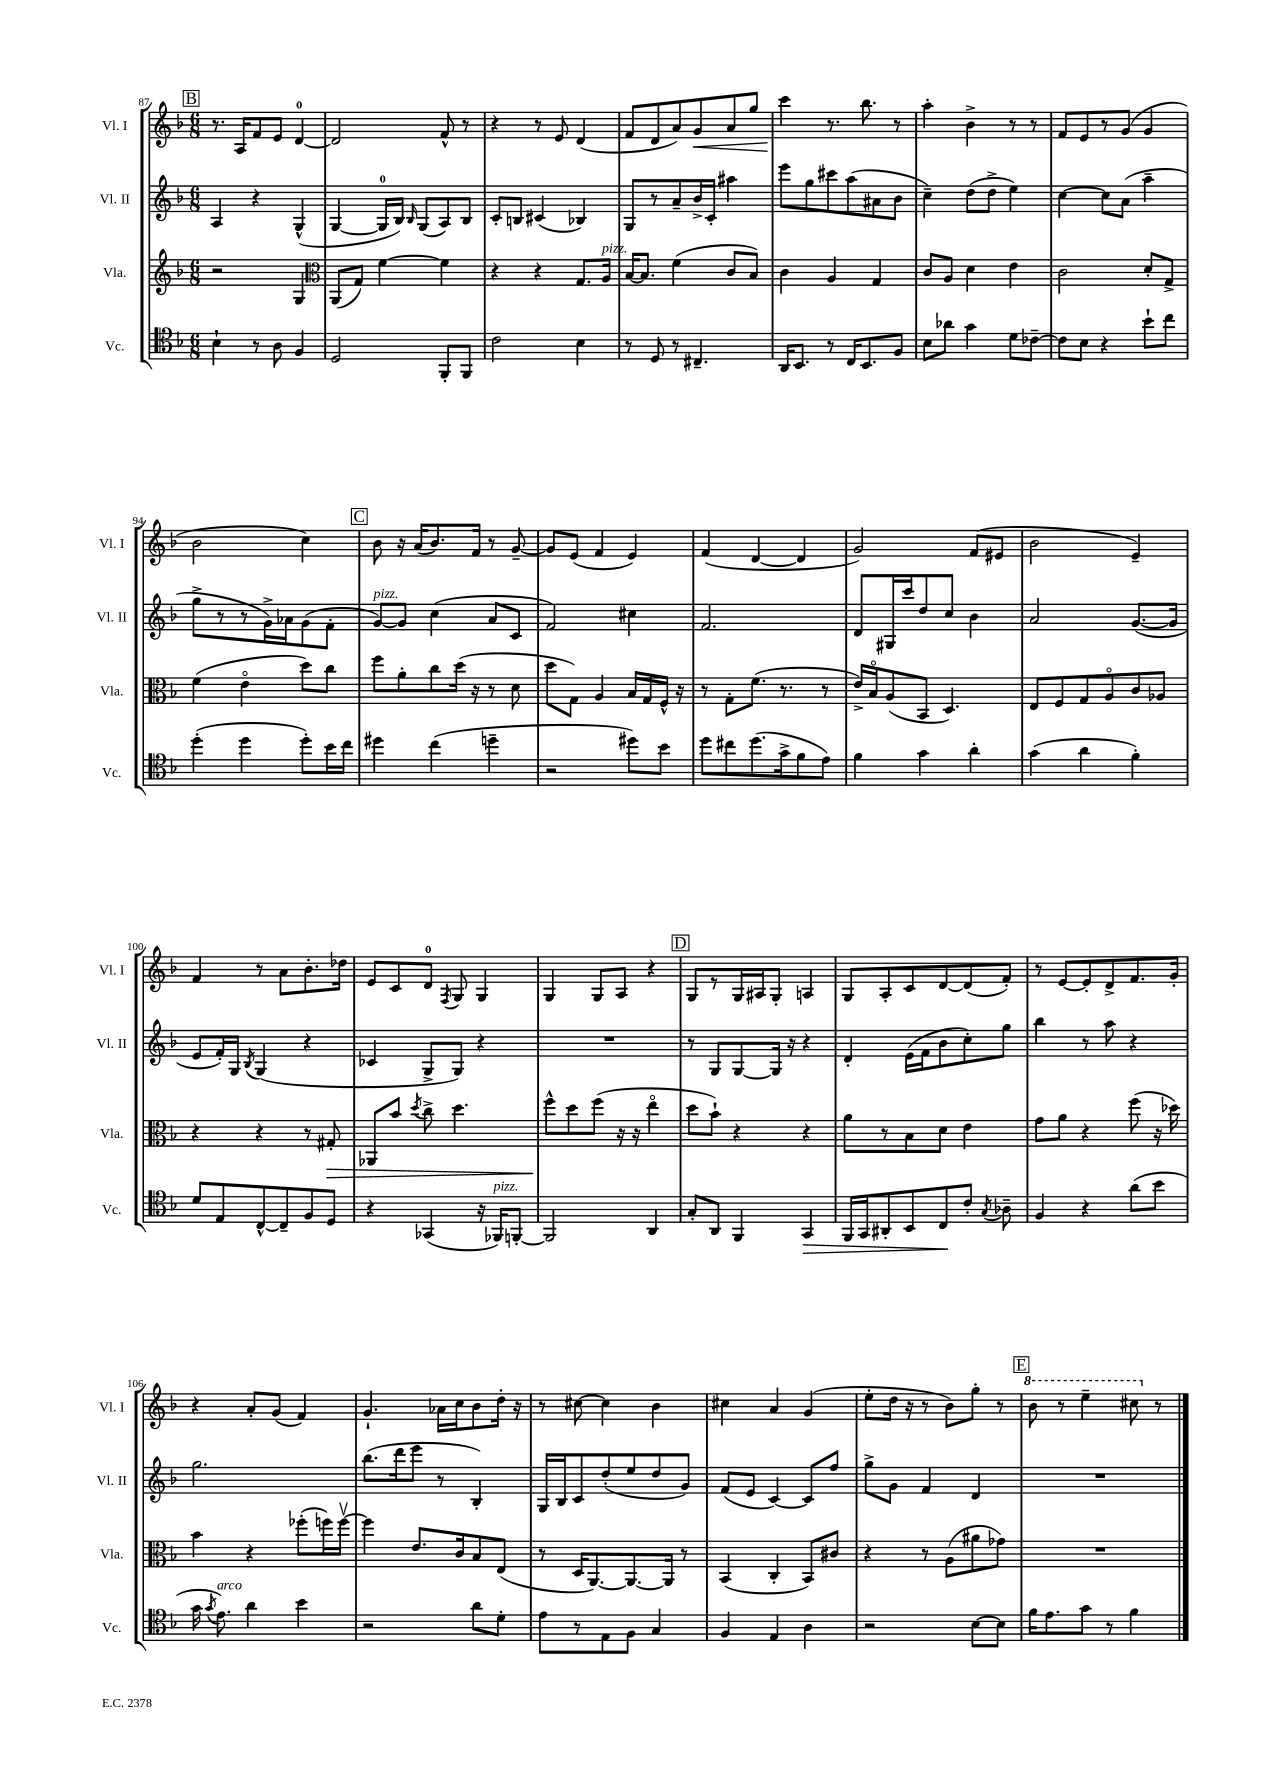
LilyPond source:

<<
\new StaffGroup <<
\new Staff = "s0" \with { instrumentName = "Vl. I" shortInstrumentName = "Vl. I" } {
    \clef treble \key f \major \numericTimeSignature \time 6/8
    \autoBeamOff \mark \markup { \box "B" } r8. a16[ f'8 e'8] d'4-0~ |
    d'2 f'8-^ r8 |
    r4 r8 e'8 d'4( |
    f'8[ d'8 a'8) g'8\< a'8 g''8] |
    c'''4\! r8. bes''8. r8 |
    a''4-. bes'4-> r8 r8 |
    f'8[ e'8 r8 g'8]( g'4 |
    bes'2 c''4) |
    \mark \markup { \box "C" } bes'8 r16 a'16[( bes'8.) f'16] r8 g'8~-- |
    g'8[ e'8]( f'4 e'4) |
    f'4( d'4~ d'4 |
    g'2) f'8[( eis'8] |
    bes'2 e'4--) |
    f'4 r8 a'8[ bes'8.-. des''16] |
    e'8[ c'8 d'8]-0 \acciaccatura { f8 } g8 g4 |
    g4 g8[ a8] r4 |
    \mark \markup { \box "D" } g8[ r8 g16 ais16 g8]-. a4 |
    g8[ a8-. c'8 d'8~ d'8( f'8]-.) |
    r8 e'8[~ e'8-. d'8-> f'8. g'16]-. |
    r4 a'8[-. g'8]( f'4) |
    g'4.-! aes'16[ c''16 bes'8 d''16]-. r16 |
    r8 cis''8~ cis''4 bes'4 |
    cis''4 a'4 g'4( |
    e''8[-. d''16] r16 r8 bes'8[) g''8]-. r8 |
    \mark \markup { \box "E" } \ottava #1 bes''8 r8 e'''4-- cis'''8 \ottava #0 r8 \bar "|." |
}
\new Staff = "s1" \with { instrumentName = "Vl. II" shortInstrumentName = "Vl. II" } {
    \clef treble \key f \major \numericTimeSignature \time 6/8
    \autoBeamOff \mark \markup { \box "B" } a4 r4 g4-^( |
    g4~ g16[-0 bes16]) \grace { bes16 } g8[( a8) bes8] |
    c'8[-. b8] cis'4( bes4) |
    g8[ r8 a'8-- bes'16-> c'16]-. ais''4 |
    e'''8[ g''8 cis'''8 a''8( ais'8 bes'8] |
    c''4--) d''8[( d''8]-> e''4) |
    c''4~ c''8[ a'8]( a''4-- |
    g''8[-> r8 r8 g'16->) aes'16 g'8( f'8]-. |
    \mark \markup { \box "C" } g'8[~^\markup { \italic "pizz." }) g'8] c''4( a'8[ c'8] |
    f'2) cis''4 |
    f'2. |
    d'8[ gis16 c'''16 d''8 c''8] bes'4 |
    a'2 g'8.[~( g'16] |
    e'8[ f'16-.) g16] \acciaccatura { bes8 } g4( r4 |
    ces'4 g8[-> g8]) r4 |
    R2. |
    \mark \markup { \box "D" } r8 g8[ g8~ g16] r16 r4 |
    d'4-. e'16[( f'16 bes'8 c''8-.) g''8] |
    bes''4 r8 a''8 r4 |
    g''2. |
    bes''8.[( d'''16 e'''8] r8 bes4-.) |
    g16[ bes16 c'8 d''8-.( e''8 d''8 g'8]) |
    f'8[( e'8] c'4~) c'8[ f''8] |
    g''8[-> g'8] f'4 d'4 |
    \mark \markup { \box "E" } R2. \bar "|." |
}
\new Staff = "s2" \with { instrumentName = "Vla." shortInstrumentName = "Vla." } {
    \clef treble \key f \major \numericTimeSignature \time 6/8
    \autoBeamOff \mark \markup { \box "B" } r2 g4 |
    \clef alto a,8[( g8]) f'4~ f'4 |
    r4 r4 g8.[ a16]^\markup { \italic "pizz." } |
    bes16[~ bes8.] f'4( c'8[ bes8]) |
    c'4 a4 g4 |
    c'8[ a8] d'4 e'4 |
    c'2 d'8[-. g8]-> |
    f'4( e'4\flageolet d''8[) c''8] |
    \mark \markup { \box "C" } f''8[ a'8-. c''8 d''16]( r16 r8 d'8 |
    d''8[ g8]) a4 bes16[ g16 f16]-^ r16 |
    r8 g8[-. f'8.]( r8. r8 |
    e'16[->) bes16\flageolet a8( bes,8] d4.) |
    e8[ f8 g8 a8\flageolet c'8 aes8] |
    r4 r4 r8 gis8-.\> |
    aes,8[ bes'8] \acciaccatura { d''8 } c''8-> d''4. |
    f''8[-^\! d''8 f''8]( r16 r16 e''4\flageolet |
    \mark \markup { \box "D" } d''8[ bes'8]-!) r4 r4 |
    a'8[ r8 bes8 d'8] e'4 |
    g'8[ a'8] r4 f''8( r16 des''16) |
    bes'4 r4 fes''8[-.( f''16) f''16]~\upbow |
    f''4 e'8.[ c'16 bes8 e8]( |
    r8 d16[ a,8.~) a,8.~ a,16] r8 |
    bes,4( c4-. bes,8[) cis'8] |
    r4 r8 a8[( ais'8 ges'8]) |
    \mark \markup { \box "E" } R2. \bar "|." |
}
\new Staff = "s3" \with { instrumentName = "Vc." shortInstrumentName = "Vc." } {
    \clef tenor \key f \major \numericTimeSignature \time 6/8
    \autoBeamOff \mark \markup { \box "B" } bes4-! r8 a8 f4 |
    d2 f,8[-. f,8] |
    c'2 bes4 |
    r8 d8 r8 cis4.-- |
    a,16[ bes,8.] r8 c16[ bes,8. f8] |
    bes8[ aes'8] g'4 d'8[ ces'8]~-- |
    ces'8[ bes8] r4 bes'8[-! c''8] |
    d''4-.( d''4 d''8[-.) bes'16 c''16] |
    \mark \markup { \box "C" } dis''4 c''4( d''4-- |
    r2 dis''8[) bes'8] |
    d''8[ cis''8 d''8.( g'16-> f'8 e'8]) |
    f'4 g'4 a'4-. |
    g'4( a'4 f'4-.) |
    d'8[ e8 c8~-^ c8-- f8 d8] |
    r4 ges,4( r16 fes,16[^\markup { \italic "pizz." }) f,8]~-. |
    f,2 a,4 |
    \mark \markup { \box "D" } g8[-. a,8] f,4 g,4\> |
    f,16[ g,16 ais,8-. bes,8 c8\! c'8]-. \acciaccatura { g8 } aes8-- |
    f4 r4 a'8[( bes'8] |
    g'16 \acciaccatura { g'8 } e'8.^\markup { \italic "arco" }) a'4 bes'4 |
    r2 a'8[ d'8]-. |
    e'8[ r8 e8 f8] g4 |
    f4 e4 a4 |
    r2 bes8[~ bes8] |
    \mark \markup { \box "E" } f'16[ e'8. g'8] r8 f'4 \bar "|." |
}
>>
>>
\layout { \context { \Score currentBarNumber = #87 } }
